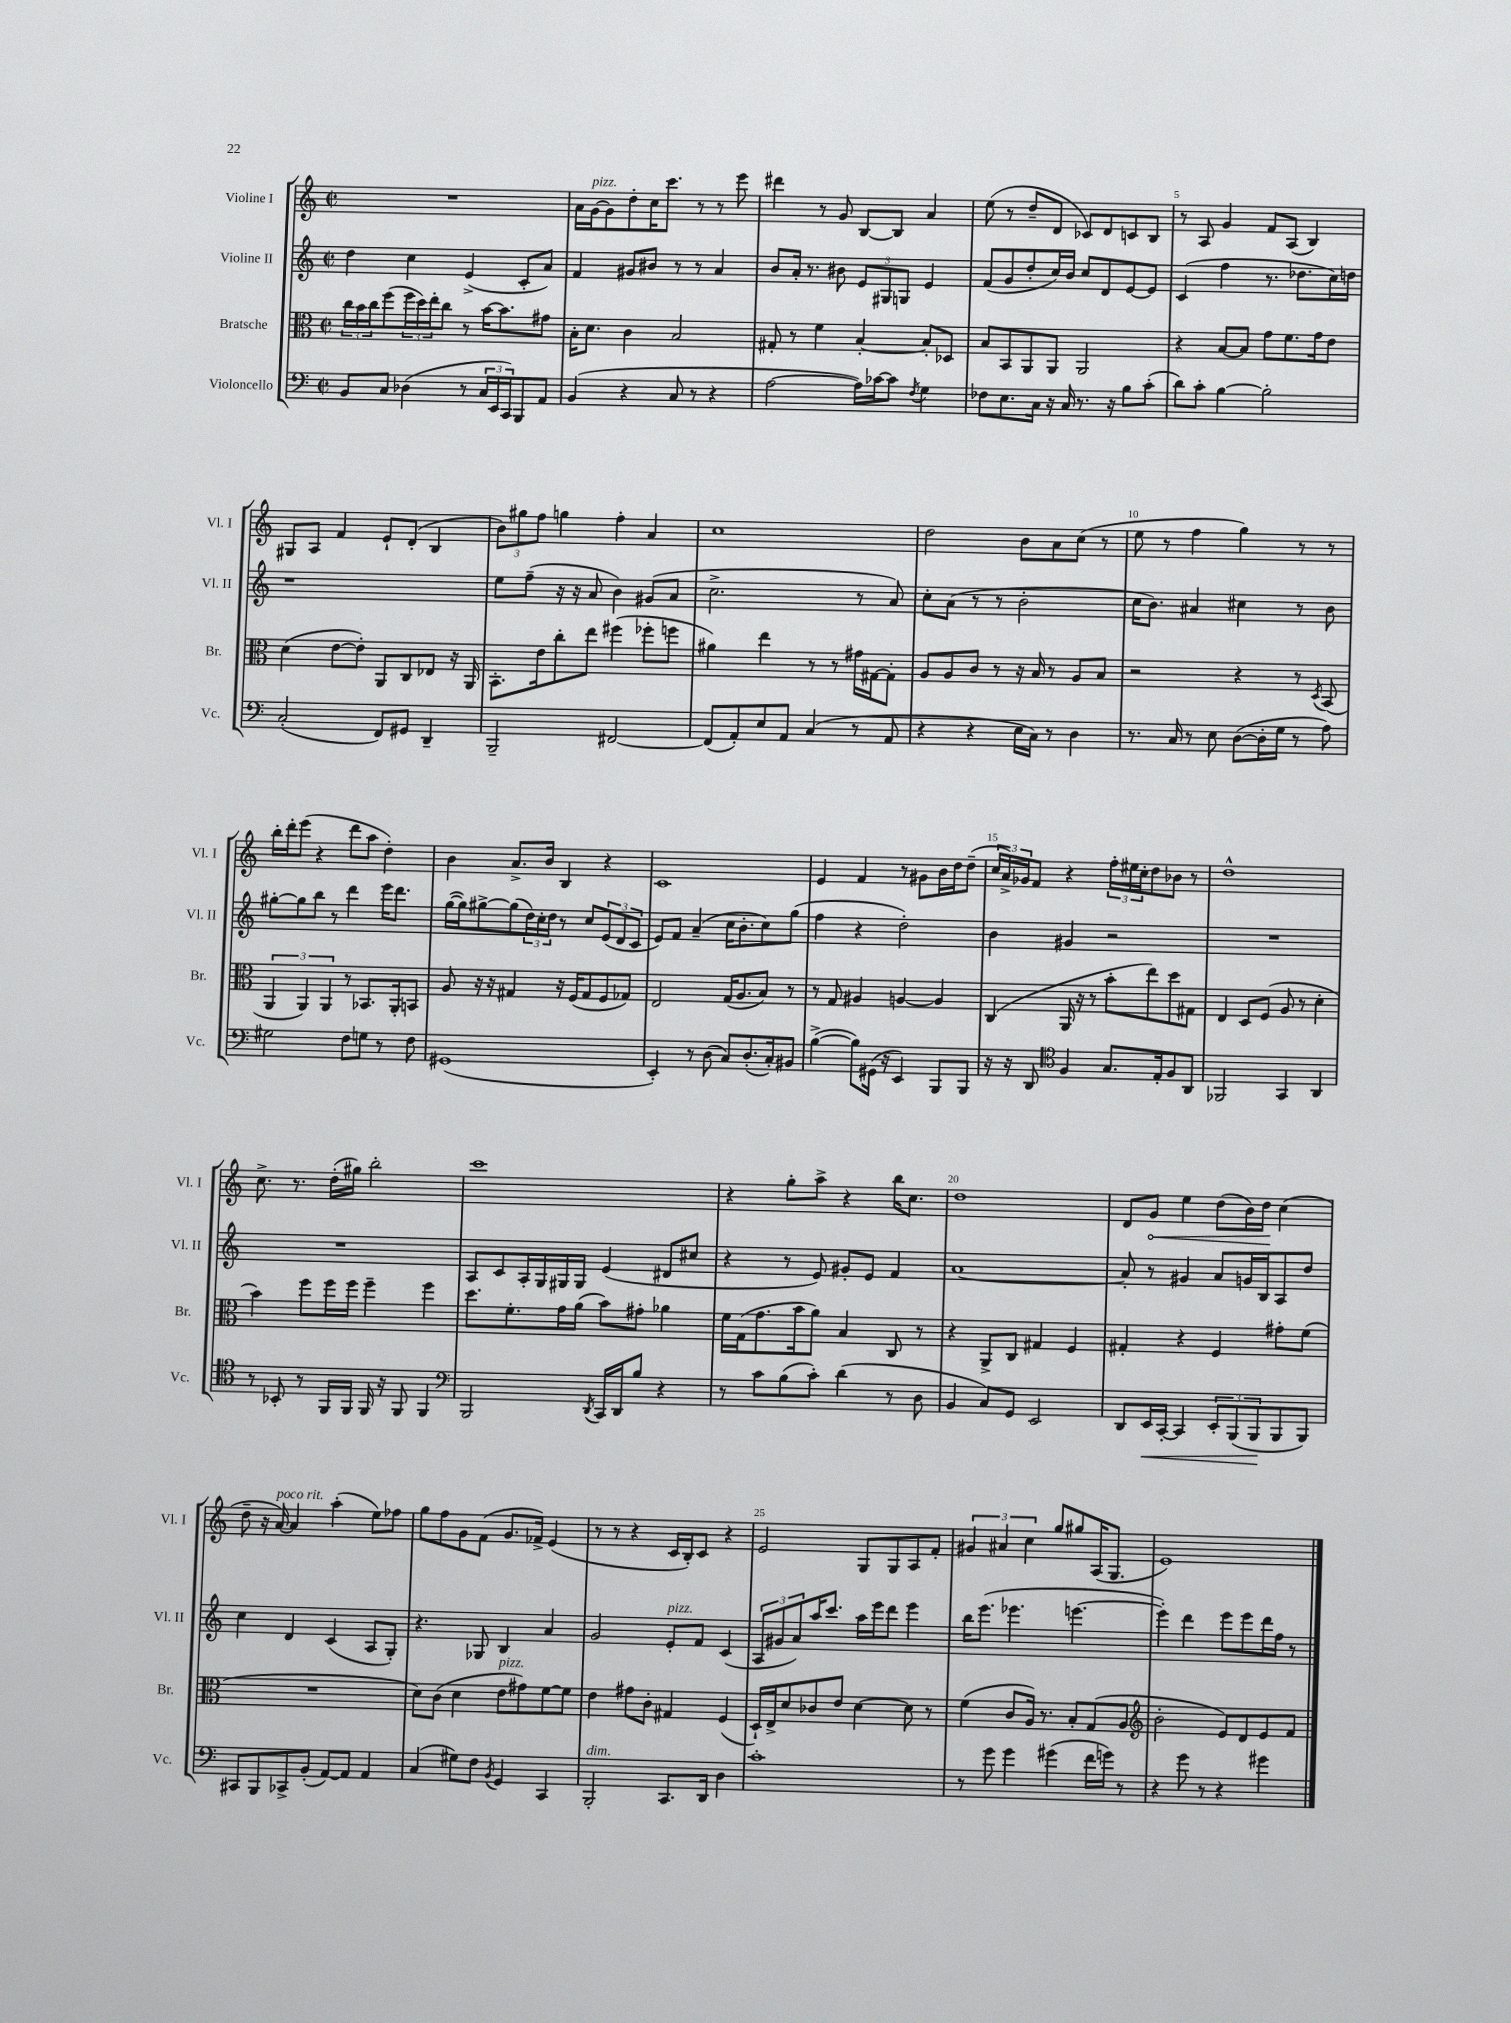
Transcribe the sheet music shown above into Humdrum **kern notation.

**kern	**dynam	**kern	**kern	**kern	**dynam
*part4	*part4	*part3	*part2	*part1	*part1
*staff4	*staff4	*staff3	*staff2	*staff1	*staff1
*I"Violoncello	*	*I"Bratsche	*I"Violine II	*I"Violine I	*
*I'Vc.	*	*I'Br.	*I'Vl. II	*I'Vl. I	*
*clefF4	*	*clefC3	*clefG2	*clefG2	*
*k[]	*	*k[]	*k[]	*k[]	*
*M2/2	*	*M2/2	*M2/2	*M2/2	*
*met(c|)	*	*met(c|)	*met(c|)	*met(c|)	*
=1	=1	=1	=1	=1	=1
8BB/L	.	24cc\LL	4dd\	1r	.
.	.	24b\	.	.	.
.	.	24cc\J	.	.	.
8C/J	.	(8ff\	.	.	.
(4D-X\	.	24ff\L	4cc\	.	.
.	.	24dd\)	.	.	.
.	.	24ee'\J	.	.	.
.	.	8cc\J	.	.	.
8r	.	8r	(4e^/	.	.
24C/LL	.	[16b\KL	.	.	.
24EE/	.	.	.	.	.
.	.	8.b\]	.	.	.
24CC/J)	.	.	.	.	.
8BBB/	.	.	8c'/L	.	.
8AA/J	.	8g#X\J	8a/J)	.	.
=2	=2	=2	=2	=2	=2
(4BB/	.	16B'\KL	4f/	16a\LL	.
!	!	!	!	!LO:TX:a:i:t=pizz.	!
.	.	8.d\J	.	[16g\J	.
.	.	.	.	8g\]	.
4r	.	4c\	8g#X/L	8dd'\	.
.	.	.	8b#X/J	16cc\K	.
.	.	.	.	8.ccc\J	.
8C/	.	2B/	8r	.	.
8r	.	.	8r	8r	.
4r	.	.	4a/	8r	.
.	.	.	.	8eee\	.
=3	=3	=3	=3	=3	=3
[2A\	.	8G#X'/	8b/L	4ddd#X\	.
.	.	8r	16a'/Jk	.	.
.	.	.	8.r	.	.
.	.	4f\	.	8r	.
.	.	.	8b#X\	8g/	.
16A\LL])	.	[4B'/	12e/L	[8B/L	.
[16c-X\J	.	.	.	.	.
.	.	.	12G#X/	.	.
8c-\J]	.	.	.	8B/J]	.
.	.	.	12Gn/J	.	.
8qF/	.	.	.	.	.
4G\	.	8B'/L]	4e/	4a/	.
.	.	8D-X/J	.	.	.
=4	=4	=4	=4	=4	=4
8F-X\L	.	8B/L	(8f/L	(8ee\	.
8.E\	.	8BB/	8g/	8r	.
.	.	8AA/	8dd'/	8dd~/L	.
16C\Jk	.	.	.	.	.
16r	.	8AA/J	16cc/L)	8d/J	.
16C/	.	.	16b/JJ	.	.
8.r	.	2AA/	8cc/L	8c-X/L)	.
.	.	.	8d/	8d/	.
16r	.	.	.	.	.
8B\L	.	.	[8e/	8cn/	.
(8c'\J	.	.	8e/J]	8B/J	.
=5	=5	=5	=5	=5	=5
8d\L)	.	4r	(4c/	8r	.
8c'\J	.	.	.	8A/	.
[4B\	.	[8B/L	4ff\	4g/	.
.	.	8B/J]	.	.	.
2B'\]	.	8g\L	8.r	8f/L	.
.	.	8.f\	.	(8A/J	.
.	.	.	8.dd-X\L	.	.
.	.	.	.	4B/)	.
.	.	16g\k	.	.	.
.	.	8e\J	16cc\L)	.	.
.	.	.	16ddn\JJ	.	.
!!LO:LB:g=z
=6	=6	=6	=6	=6	=6
(2C'/	.	(4d\	1r	8G#X/L	.
.	.	.	.	8A/J	.
.	.	[8e\L	.	4f/	.
.	.	8e'\J])	.	.	.
8FF/L)	.	8AA/L	.	8e`/L	.
8GG#X/J	.	8C/	.	(8d'/J	.
4DD~/	.	8E-X/J	.	4B/	.
.	.	16r	.	.	.
.	.	16AA/	.	.	.
=7	=7	=7	=7	=7	=7
2BBB~/	.	8.BB'\L	8ee\L	12b\L)	.
.	.	.	.	12gg#X\	.
.	.	.	(8ff~\J	.	.
.	.	.	.	12ff\J	.
.	.	16e\k	.	.	.
.	.	8cc'\	16r	4ggn\	.
.	.	.	16r	.	.
.	.	8ee\J	8a/	.	.
[2FF#X/	.	(4ff#X\	4b\)	4ff'\	.
.	.	8ff-X'\L	(8g#X/L	4a/	.
.	.	8ffn\J	8a/J	.	.
=8	=8	=8	=8	=8	=8
(8FF#/L]	.	4a#X\)	2.cc^\	1cc	.
8AA'/)	.	.	.	.	.
8E/	.	4ee\	.	.	.
8AA/J	.	.	.	.	.
(4C/	.	8r	.	.	.
.	.	8r	.	.	.
8r	.	16g#X\LL	8r	.	.
.	.	[16G#X\J	.	.	.
8AA/	.	8G#'\J]	8a/)	.	.
=9	=9	=9	=9	=9	=9
4r	.	8A/L	8cc'\L	2dd\	.
.	.	8A/	(8a\J	.	.
4r	.	8c/J	8r	.	.
.	.	8r	8r	.	.
16E\LL	.	16r	2b'\	8b\L	.
16C\JJ)	.	16B/	.	.	.
8r	.	8r	.	8a\	.
4D\	.	8A/L	.	(8cc\J	.
.	.	8B/J	.	8r	.
=10	=10	=10	=10	=10	=10
8.r	.	2r	16cc\KL	8ee\	.
.	.	.	8.b\J)	.	.
.	.	.	.	8r	.
16C/	.	.	.	.	.
8r	.	.	4a#X/	4ff\	.
8E\	.	.	.	.	.
([8D\L	.	4r	4cc#X\	4gg\)	.
16D'\L]	.	.	.	.	.
16G\JJ	.	.	.	.	.
8r	.	8r	8r	8r	.
.	.	8qD/	.	.	.
8A\)	.	(8BB/	8b\	8r	.
!!LO:LB:g=z
=11	=11	=11	=11	=11	=11
2G#X\	.	6AA/	[8gg#X'\L	16bb'\LL	.
.	.	.	.	16ddd'\J	.
.	.	.	8gg#\]	(8eee\J	.
.	.	6AA/)	.	.	.
.	.	.	8bb\J	4r	.
.	.	6AA/	.	.	.
.	.	.	8r	.	.
8F\L	.	8r	4ddd\	8ddd\L	.
8Gn\J	.	8.BB-X/L	.	8aa\J	.
8r	.	.	16eee\KL	4dd'\)	.
.	.	16AA'/k	8.ddd\J	.	.
8F\	.	8BBn/J	.	.	.
=12	=12	=12	=12	=12	=12
(1GG#X	.	8A/	([16gg\LL	4b\	.
.	.	.	16gg\J])	.	.
.	.	16r	[8gg#X^\	.	.
.	.	16r	.	.	.
.	.	4G#X/	(8gg#\]	8.a^/L	.
.	.	.	24dd\L)	.	.
.	.	.	24cc'\	.	.
.	.	.	.	16b/Jk	.
.	.	.	24dd\JJ	.	.
.	.	16r	8r	4B/	.
.	.	(16F/KL	.	.	.
.	.	8G#/	8cc/L	.	.
.	.	8F/	(12e/	4r	.
.	.	.	12d/	.	.
.	.	8G-X/J)	.	.	.
.	.	.	12c/J	.	.
=13	=13	=13	=13	=13	=13
4EE'/)	.	2E/	8e/L)	1c	.
.	.	.	8f/J	.	.
8r	.	.	(4a~/	.	.
(8D\	.	.	.	.	.
8C/L)	.	(16G/KL	16cc\KL	.	.
.	.	8.A/	8.b'\	.	.
(8.D'/	.	.	.	.	.
.	.	8B/J)	8cc\)	.	.
16C'/k)	.	.	.	.	.
8BB#X/J	.	8r	(8gg\J	.	.
=14	=14	=14	=14	=14	=14
([4B^\	.	8r	4ff\	4e/	.
.	.	8G/	.	.	.
8B\L])	.	4A#X/	4r	4f/	.
(16GG#X\Jk	.	.	.	.	.
16r	.	.	.	.	.
4EE/)	.	[4An/	2dd'\)	8r	.
.	.	.	.	8g#X\L	.
8BBB/L	.	4A/]	.	16b\L	.
.	.	.	.	16dd\J	.
8BBB/J	.	.	.	(8dd~\J	.
=15	=15	=15	=15	=15	=15
16r	.	(4C/	4b\	24cc/LL	.
.	.	.	.	24a^/)	.
16r	.	.	.	.	.
.	.	.	.	24g-X/J	.
8DD/	.	.	.	8f/J	.
*clefC4	*	*	*	*	*
4F/	.	16AA/	4g#X/	4r	.
.	.	16r	.	.	.
.	.	8r	.	.	.
8.G/L	.	8b'\L	2r	24ff'\LL	.
.	.	.	.	24ee#X\	.
.	.	.	.	24cc'\J	.
.	.	8ee\)	.	8dd\	.
16E'/k	.	.	.	.	.
8F/	.	8dd\	.	8b-X\J	.
8AA/J	.	8G#X\J	.	8r	.
=16	=16	=16	=16	=16	=16
2FF-X/	.	4E/	1r	1dd^^	.
.	.	8D/L	.	.	.
.	.	(8F/J	.	.	.
4GG/	.	8A/	.	.	.
.	.	8r	.	.	.
4AA/	.	4d'\	.	.	.
!!LO:LB:g=z
=17	=17	=17	=17	=17	=17
8r	.	4b\)	1r	8.cc^\	.
8BB-X'/	.	.	.	.	.
.	.	.	.	8.r	.
8r	.	8ff\L	.	.	.
16FF/LL	.	16ff\L	.	(16dd'\LL	.
16FF/JJ	.	16ff\JJ	.	16gg#X\JJ)	.
16FF/	.	4ff~\	.	2bb'\	.
16r	.	.	.	.	.
8FF/	.	.	.	.	.
4FF/	.	4ff\	.	.	.
=18	=18	=18	=18	=18	=18
*clefF4	*	*	*	*	*
2BBB/	.	8.dd\L	8A/L	1ccc	.
.	.	.	8c/	.	.
.	.	8.f'\	.	.	.
.	.	.	16A'/L	.	.
.	.	.	16G/	.	.
.	.	16g\L	16G#X/	.	.
.	.	(16a\JJ	16G#/JJ	.	.
8qDD/	.	.	.	.	.
16CC/LL	.	8b\L)	(4e/	.	.
16DD/J	.	.	.	.	.
8B/J	.	8g#X'\J	.	.	.
4r	.	4a-X\	8d#X/L	.	.
.	.	.	8cc#X/J	.	.
=19	=19	=19	=19	=19	=19
8r	.	16f\LL	4r	4r	.
.	.	(16G\J	.	.	.
8c\L	.	8.g\	.	.	.
(8B\	.	.	8r	8gg'\L	.
.	.	16b\k	.	.	.
8c'\J)	.	8a\J)	8e/)	8aa^\J	.
(4d\	.	4B/	8g#X'/L	4r	.
.	.	.	8e/J	.	.
8r	.	8C/	4f/	16bb\KL	.
.	.	.	.	8.cc\J	.
8D\	.	8r	.	.	.
=20	=20	=20	=20	=20	=20
4BB/	.	4r	[1a	1dd	.
8C/L)	.	8AA^/L	.	.	.
8GG/J	.	8C/J	.	.	.
2EE/	.	4G#X/	.	.	.
.	.	4F/	.	.	.
=21	=21	=21	=21	=21	=21
8DD/L	.	4G#X'/	8a'/]	8d/L	.
!	!LO:HP:b	!	!	!	!LO:HP:b
16EE/L	<	.	8r	8g/J	<
[16CC'/JJ	.	.	.	.	.
4CC/]	.	4r	4g#X/	4ee\	.
12EE'/L	.	4F/	8a/L	(8dd\L	.
(12BBB/	.	.	.	.	.
.	.	.	16gn/L	16b\L)	.
12BBB/	.	.	.	.	.
.	.	.	16B/J	16dd\JJ	.
8BBB/	[	8g#X'\L	8A/	(4cc\	[
8BBB/J)	.	(8f\J	8dd/J	.	.
!!LO:LB:g=z
=22	=22	=22	=22	=22	=22
8CC#X/L	.	1r	4cc\	8dd~\	.
8BBB/	.	.	.	16r	.
!	!	!	!	!LO:TX:a:i:t=poco rit.	!
.	.	.	.	[16a/)	.
8CC-X^/	.	.	4d/	4a/]	.
(8BB'/J	.	.	.	.	.
[8AA/L)	.	.	(4c/	(4aa'\	.
8AA/J]	.	.	.	.	.
4AA/	.	.	8A/L	8ee\L)	.
.	.	.	8G'/J)	8ff-X\J	.
=23	=23	=23	=23	=23	=23
(4C/	.	8d\L)	4.r	8gg\L	.
.	.	(8c\J	.	8ff\	.
8G#X\L)	.	4d\	.	8g\	.
8F\J	.	.	8G-X/	(8f\J	.
8qBB/	.	.	.	.	.
!	!	!LO:TX:a:i:t=pizz.	!	!	!
4GG/	.	8e\L	4B/	8.g/L	.
.	.	8g#X\)	.	.	.
.	.	.	.	16f-X^/Jk)	.
4CC/	.	[8f\	4a/	(4e/	.
.	.	8f\J]	.	.	.
=24	=24	=24	=24	=24	=24
!LO:TX:a:i:t=dim.	!	!	!	!	!
2BBB'/	.	4e\	2g/	8r	.
.	.	.	.	8r	.
.	.	8g#X\L	.	4r	.
.	.	8c'\J	.	.	.
!	!	!	!LO:TX:a:i:t=pizz.	!	!
8.CC/L	.	4G#X/	8e'/L	16c/LL	.
.	.	.	.	16B'/J)	.
.	.	.	8f/J	8c/J	.
16DD/Jk	.	.	.	.	.
4D\	.	(4F/	(4c/	4r	.
=25	=25	=25	=25	=25	=25
1c'	.	16D`/LL)	12A/L	2e/	.
.	.	16E^/J	.	.	.
.	.	.	12g#X/	.	.
.	.	8d/	.	.	.
.	.	.	12a/)	.	.
.	.	8c-X/	16aa/K	.	.
.	.	.	8.ccc/J	.	.
.	.	8e/J	.	.	.
.	.	[4d\	16aa\LL	8G/L	.
.	.	.	16eee\J	.	.
.	.	.	8ddd\J	8G/	.
.	.	8d\]	4eee\	8A/	.
.	.	8r	.	8f'/J	.
=26	=26	=26	=26	=26	=26
8r	.	(4f\	16bb\KL	6g#X/	.
.	.	.	(8.eee\J	.	.
8g\	.	.	.	.	.
.	.	.	.	6a#X/	.
4g\	.	8c/L	4.eee-X\	.	.
.	.	.	.	6cc\	.
.	.	16A/Jk)	.	.	.
.	.	8.r	.	.	.
(4g#X\	.	.	.	8gg/L	.
.	.	8B'/L	[4.eeen\	8gg#X/	.
16f\LL	.	(8G/	.	(16A/K	.
16gn\JJ)	.	.	.	8.G/J	.
8r	.	8A/J	.	.	.
=27	=27	=27	=27	=27	=27
*	*	*clefG2	*	*	*
4r	.	2b'\	4eee'\])	1e)	.
8g\	.	.	4ddd\	.	.
8r	.	.	.	.	.
4r	.	8e/L)	8eee\L	.	.
.	.	8d/	8eee\	.	.
4g#X\	.	8e/	16ddd\L	.	.
.	.	.	16ff\JJ	.	.
.	.	8f/J	8r	.	.
==	==	==	==	==	==
*-	*-	*-	*-	*-	*-
